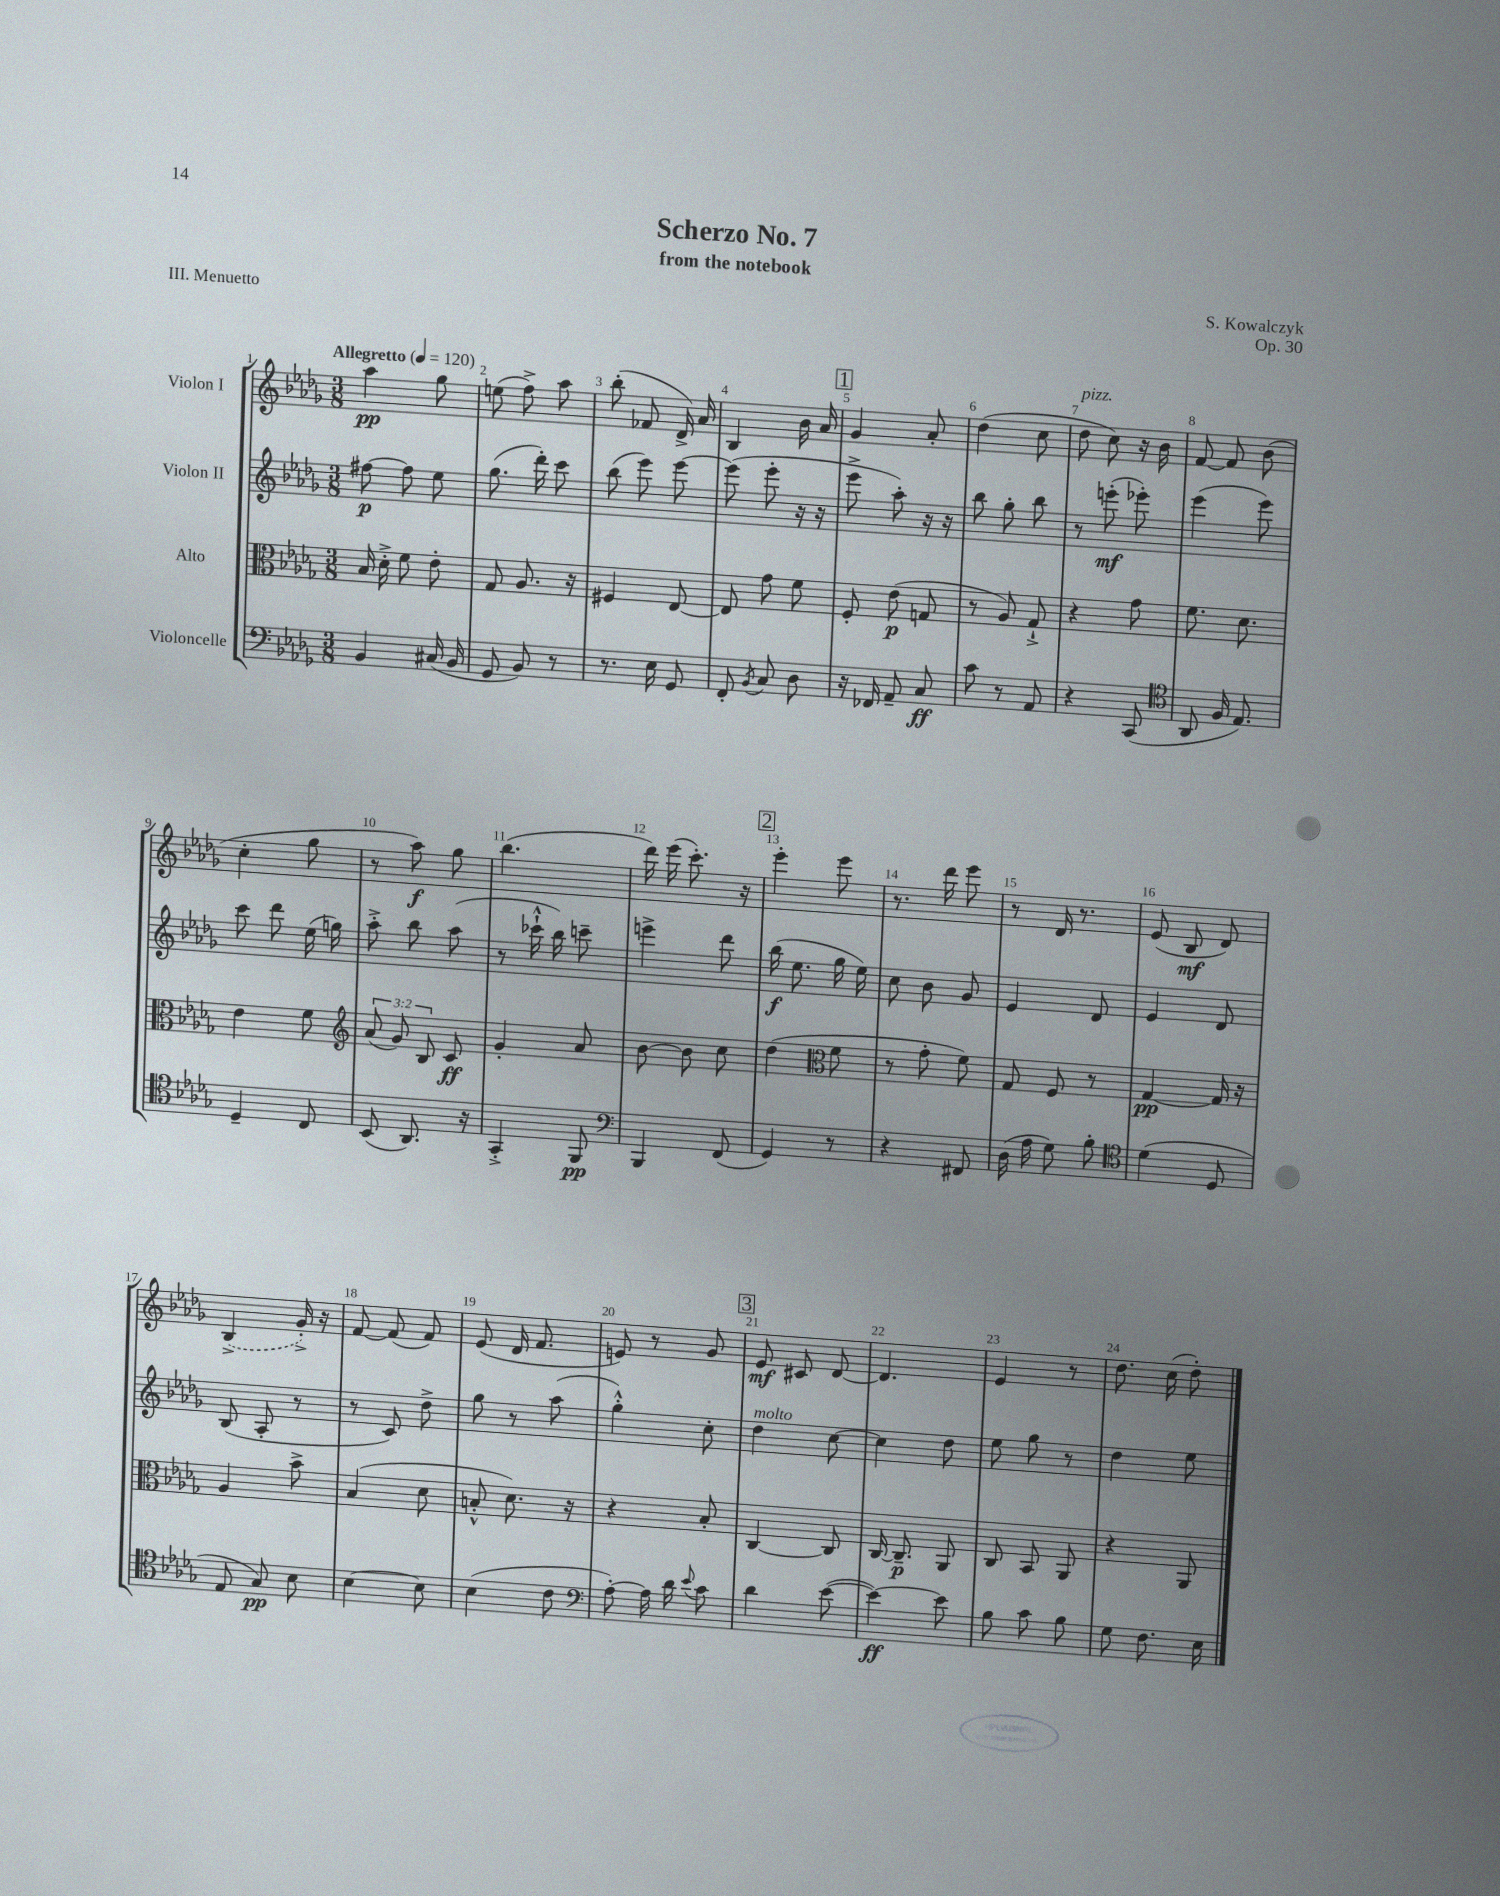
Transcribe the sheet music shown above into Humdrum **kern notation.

**kern	**kern	**kern	**kern
*staff4	*staff3	*staff2	*staff1
*clefF4	*clefC3	*clefG2	*clefG2
*k[b-e-a-d-g-]	*k[b-e-a-d-g-]	*k[b-e-a-d-g-]	*k[b-e-a-d-g-]
*M3/8	*M3/8	*M3/8	*M3/8
*MM120	*MM120	*MM120	*MM120
4BB-/	16B-/	[8ff#\	4aa-\
.	16d-'^\	.	.
.	8f\	8ff#\]	.
(16C#/	8e-'\	8ee-\	8gg-\
16BB-/	.	.	.
=	=	=	=
8GG-/	8G-/	(8.gg-\	(8ee\
8BB-/)	8.A-/	.	8ff^\)
.	.	16ddd-'\)	.
8r	.	8ccc\	8aa-\
.	16r	.	.
=	=	=	=
8.r	4F#/	(8bb-\	(8bb-'\
.	.	8eee-\)	8f-/
16E-\	.	.	.
8GG-/	[8E-/	[8eee-\	16d-^/)
.	.	.	16a-/
=	=	=	=
8FF'/	8E-/]	(8eee-\]	4B-/
8qBB-/	.	.	.
8C/	8g-\	8eee-'\	.
8D-\	8f\	16r	16b-\
.	.	16r	16a-/
=	=	=	=
16r	8F'/	8eee-^\	4g-/
16FF-/	.	.	.
8AA-~/	(8e-\	8aa-'\)	.
8C/	8G/	16r	8a-'/
.	.	16r	.
=	=	=	=
8c\	8r	8bb-\	(4dd-\
8r	8A-/)	8gg-'\	.
8AA-/	8G-`^/	8bb-\	8cc\
=	=	=	=
4r	4r	8r	8dd-\
.	.	(8eee'\	8cc\)
(8CC/	8g-\	8eee-'\)	16r
.	.	.	16b-\
=	=	=	=
*clefC4	*	*	*
8AA-/	8.f\	(4eee-\	[8f/
16F/	.	.	8f/]
8.E-/)	8.d-\	.	.
.	.	8eee-\)	(8b-\
=	=	=	=
4D-~/	4e-\	8ccc\	4cc'\
.	.	8ddd-\	.
8C/	8f\	(16ee-\	8gg-\
.	.	16gg\)	.
=	=	=	=
*	*clefG2	*	*
(8BB-/	(12a-/	8aa-'^\	8r
.	12g-/)	.	.
8.AA-/)	.	8bb-\	8aa-\)
.	12B-/	.	.
.	8c/	(8aa-\	8gg-\
16r	.	.	.
=	=	=	=
4GG-'^/	4g-'/	8r	(4.bb-\
.	.	16ccc-`^^\	.
.	.	16bb-\)	.
8FF/	8a-/	8ccc~\	.
=	=	=	=
*clefF4	*	*	*
4BBB-/	[8b-\	4eee^\	16ddd-\)
.	.	.	(16eee-\
.	8b-\]	.	8.ccc'\)
(8FF/	8cc\	8ddd-\	.
.	.	.	16r
=	=	=	=
4GG-/)	(4dd-\	(16bb-\	4eee-'\
.	.	8.ee-\	.
*	*clefC3	*	*
8r	8f\	16gg-\	8eee-\
.	.	16ee-\)	.
=	=	=	=
4r	8r	8cc\	8.r
.	8g-'\	8b-\	.
.	.	.	16ddd-\
8FF#/	8f\)	8g-/	8eee-\
=	=	=	=
(16D-\	8G-/	4e-/	8r
16A-\	.	.	.
8G-\)	8F/	.	16d-/
.	.	.	8.r
8B-'\	8r	8d-/	.
=	=	=	=
*clefC4	*	*	*
(4d-\	[4G-/	4e-/	(8e-/
.	.	.	8B-/
8D-/	16G-/]	8d-/	8d-/)
.	16r	.	.
=	=	=	=
8E-/	4A-/	(8B-/	(4B-^/
8G-/)	.	8A-'/	.
8B-\	8b-^\	8r	16g-'^/)
.	.	.	16r
=	=	=	=
[4B-\	(4B-/	8r	[8f/
.	.	8c/)	(8f/]
8B-\]	8d-\	8dd-^\	8f/)
=	=	=	=
(4B-\	8B'^^/	8gg-\	(8e-/
.	8.d-\)	8r	16d-/
.	.	.	8.f/
8c\	.	(8aa-\	.
.	16r	.	.
=	=	=	=
*clefF4	*	*	*
[8A-'\)	4r	4gg-'^^\)	8e/)
16A-\]	.	.	8r
16d-\	.	.	.
8qqe-/	.	.	.
8c\	8B-'/	8cc'\	8g-/
=	=	=	=
4d-\	[4C/	4dd-\	8e-/
.	.	.	8c#/
([8e-\	8C/]	[8cc\	[8d-/
=	=	=	=
4e-\_)	[16C/	4cc\]	4.d-/]
.	8.C~/]	.	.
8e-\]	8AA-/	8dd-\	.
=	=	=	=
8B-\	8C/	8ee-\	4e-/
8c\	8BB-/	8gg-\	.
8B-\	8AA-/	8r	8r
=	=	=	=
8G-\	4r	4dd-\	8.dd-\
8.F\	.	.	.
.	.	.	(16cc\
.	8AA-/	8ee-\	8dd-'\)
16E-\	.	.	.
==	==	==	==
*-	*-	*-	*-
